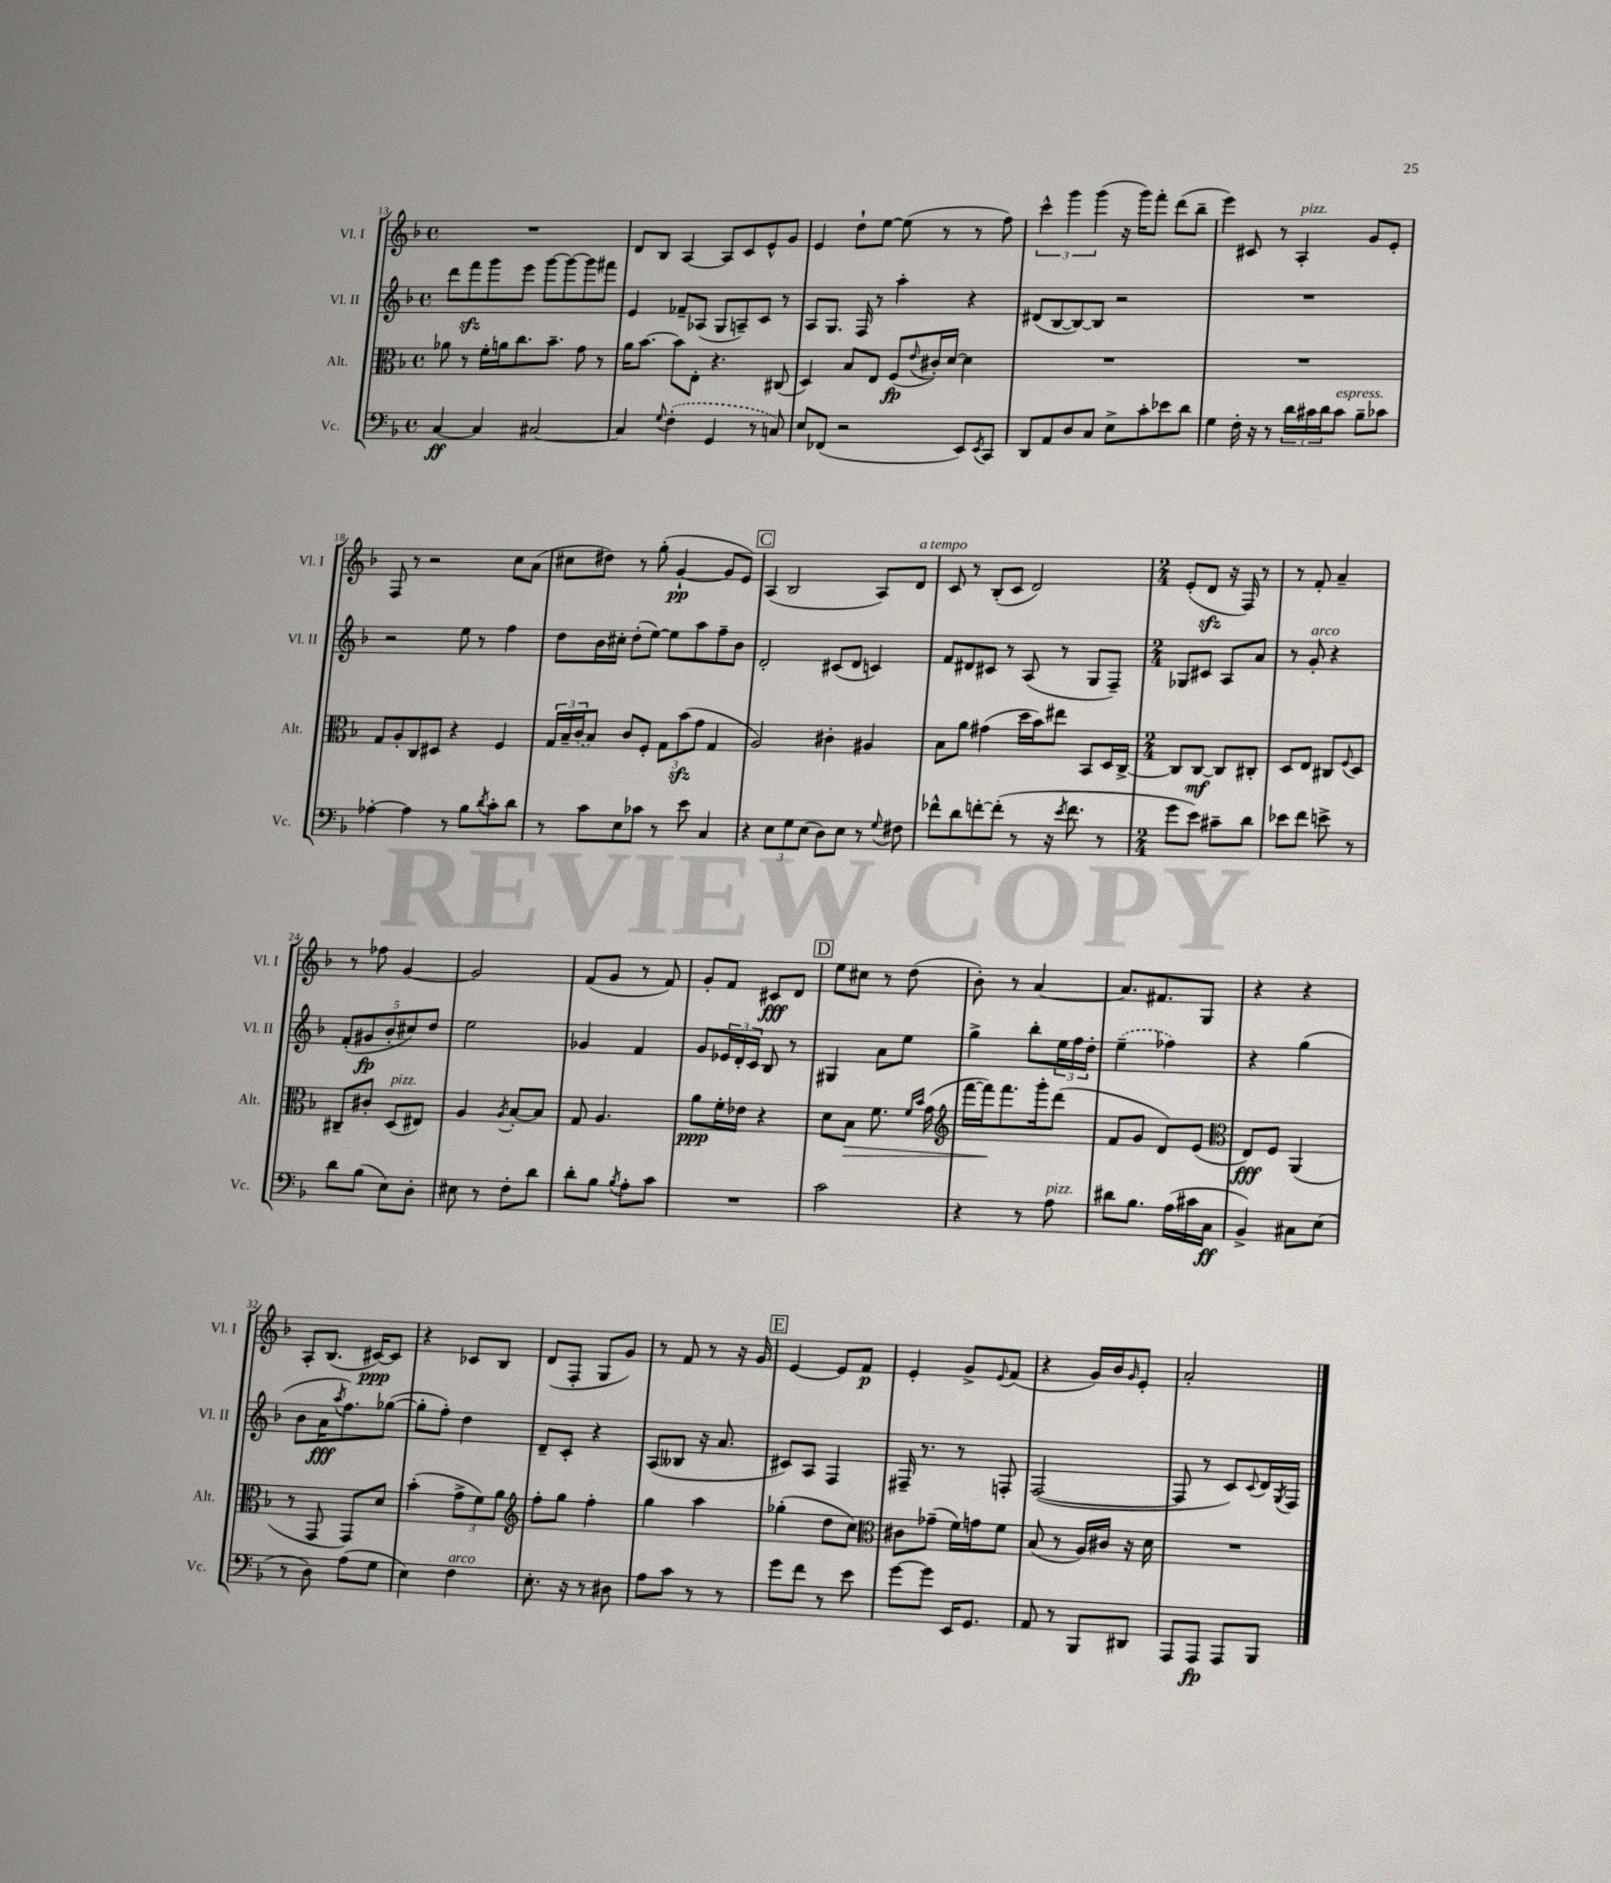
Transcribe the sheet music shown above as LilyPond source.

<<
\new StaffGroup <<
\new Staff = "s0" \with { instrumentName = "Vl. I" shortInstrumentName = "Vl. I" } {
    \clef treble \key f \major \defaultTimeSignature \time 4/4
    R1 |
    d'8 bes8 a4~ a8 c'8 e'8-^ g'8 |
    e'4 d''8-! e''8~ e''8( r8 r8 f''8) |
    \tuplet 3/2 { c'''4-^ g'''4 g'''4( } r16 g'''16) f'''8-. d'''8( bes''8-- |
    e'''4) cis'8 r8 a4-.^\markup { \italic "pizz." } g'8 e'8-. |
    f8 r8 r2 c''8 a'8( |
    cis''8 dis''8) r8 g''8-.( g'4~-!\pp g'8 e'8) |
    \mark \markup { \box "C" } a4( bes2 a8) d'8^\markup { \italic "a tempo" } |
    c'8 r8 bes8-.( c'8 d'2) |
    \numericTimeSignature \time 2/4 e'8-.( d'8\sfz r16 f16) r8 |
    r8 f'8-. a'4-- |
    r8 fes''8 g'4~ |
    g'2 |
    f'8( g'8 r8 f'8) |
    g'8-. f'8 cis'8\fff d'8 |
    \mark \markup { \box "D" } e''8 cis''8 r8 d''8( |
    bes'8-.) r8 a'4~ |
    a'8. fis'8. g8 |
    r4 r4 |
    a8-. bes8.( cis'16~\ppp) cis'8 |
    r4 ces'8 bes8 |
    d'8( f8-. g8 g'8) |
    r8 f'8 r8 r16 g'16 |
    \mark \markup { \box "E" } e'4~ e'8 f'8\p |
    e'4-. g'8-> \appoggiatura { e'8 } f'8( |
    r4 g'16) bes'16 \grace { g'16 } e'8-. |
    a'2-. \bar "|." |
}
\new Staff = "s1" \with { instrumentName = "Vl. II" shortInstrumentName = "Vl. II" } {
    \clef treble \key f \major \defaultTimeSignature \time 4/4
    d'''8 f'''8\sfz g'''8 e'''8 g'''8~ g'''8~ g'''8 fis'''8 |
    e'4 fes'8-- aes8( g8 a8--) c'8 r8 |
    a8 g8. f16 r8 a''4-. r4 |
    dis'8( bes8~ bes8~) bes8 r2 |
    R1 |
    r2 e''8 r8 f''4 |
    d''8 bes'16 cis''16-. d''8-.( e''8~) e''8 a''8 f''8-- bes'8 |
    \mark \markup { \box "C" } d'2-. cis'8( d'8 c'4) |
    f'8 dis'8 cis'8 r8 a8( r8 g8 f8--) |
    \numericTimeSignature \time 2/4 ges8 cis'8 a8 a'8 |
    r8 g'8-.^\markup { \italic "arco" } r4 |
    \tuplet 5/4 { f'8-.( gis'8\fp bes'8-. cis''8) d''8 } |
    e''2 |
    ges'4 f'4 |
    g'8 \tuplet 3/2 { ees'16 d'16-. c'16 } bes8 r8 |
    \mark \markup { \box "D" } gis4 a'8 e''8 |
    g''4-> bes''8-. \tuplet 3/2 { e''16 f''16 d''16-. } |
    \once \slurDashed e''4--( fes''4) |
    r4 g''4( |
    bes'8 a'16\fff \acciaccatura { a''8 } f''8.) ges''8~( |
    ges''8-. f''8-.) d''4 |
    d'8-- c'8-. r4 |
    a8( beses8 r16 a'8. |
    \mark \markup { \box "E" } cis'8) a8 f4 |
    fis16-- r8. r8 f8-. |
    f2~( |
    f8 r8 c'8) \appoggiatura { c'8 } d'16 \acciaccatura { g8 } f16 \bar "|." |
}
\new Staff = "s2" \with { instrumentName = "Alt." shortInstrumentName = "Alt." } {
    \clef alto \key f \major \defaultTimeSignature \time 4/4
    aes'8 r8 f'16-. a'16 c''8. bes'8.-- g'8 r8 |
    a'16 bes'8.~ bes'8 e8-. r4. cis8( |
    d4) bes8 e8 f8\fp( \appoggiatura { e'8 } cis'16-.) d'16~ d'4 |
    R1 |
    R1 |
    g8 a8-. c8 dis8 r4 f4 |
    \tuplet 3/2 { g16 bes16-- \once \slurDashed c'16( } bes8) c'8 f8-. \tuplet 3/2 { g8 bes'8\sfz( g'8 } g4 |
    \mark \markup { \box "C" } a2) cis'4-. ais4 |
    bes8 a'8 gis'4( d''16 bes'16) eis''8 bes,8 d16 c16~-> |
    \numericTimeSignature \time 2/4 c8 c8~\mf c8 cis8-. |
    d8 e8 cis8 \appoggiatura { f8 } d8 |
    cis8-- cis'8-. d8^\markup { \italic "pizz." }( eis8) |
    a4 \acciaccatura { a8 } bes8~-. bes8 |
    g8 a4. |
    a'8\ppp f'16-. ees'16 r4 |
    \mark \markup { \box "D" } d'8 bes8\> f'8. \grace { f'16 bes'16 } g'16( |
    \clef treble f'''16~ f'''16\!) f'''8. g'''16-. d'''8( |
    f'8 g'8 d'8) e'8( |
    \clef alto e8\fff) f8 a,4( |
    r8 g,8 g,8) d'8 |
    bes'4-.( \tuplet 3/2 { g'8-> f'8) a'8 } |
    \clef treble f''8-. g''8 f''4-. |
    g''4 a''4 |
    \mark \markup { \box "E" } ges''4-.( d''8 c''8) |
    \clef alto cis'8 ges'8--( f'16) g'16 f'8 |
    bes8( r8 a16) cis'16 r16 d'16 |
    R2 \bar "|." |
}
\new Staff = "s3" \with { instrumentName = "Vc." shortInstrumentName = "Vc." } {
    \clef bass \key f \major \defaultTimeSignature \time 4/4
    c4~\ff c4 cis2~ |
    cis4 \appoggiatura { g8 } \once \slurDashed f4-.( g,4 r8 c8) |
    e8 fes,8( r2 e,8) \acciaccatura { e,8 } c,8 |
    d,8 a,8 d8 c8 e8-> c'8-. ees'8 d'8 |
    g4 f16-. r16 r8 \tuplet 3/2 { d'16 cis'16 d'16 } cis'8^\markup { \italic "espress." } bes8-- ces'8 |
    aes4~-. aes4 r8 bes8 \acciaccatura { d'8 } c'8-. d'8 |
    r8 c'8 e8 ces'8 r8 e'8 c4 |
    \mark \markup { \box "C" } r4 \tuplet 3/2 { e8 g8 e8( } d8) e8 r8 \appoggiatura { g8 } fis8 |
    fes'8-^ d'8 f'8~-. f'8-.( r8 r16 \acciaccatura { e'8 } f'8. r8 |
    \numericTimeSignature \time 2/4 g'8 e'8) cis'8-- d'8 |
    ees'8 f'8 e'8-> r8 |
    d'8 bes8( e8) d8-. |
    eis8 r8 f8-. d'8 |
    d'8-. bes8 \acciaccatura { bes8 } a8-. c'8 |
    R2 |
    \mark \markup { \box "D" } c'2 |
    r4 r8 a8^\markup { \italic "pizz." } |
    dis'8 bes8. a16( cis'16 c16\ff |
    bes,4->) cis8 e8( |
    r8 d8) a8( g8 |
    e4) f4^\markup { \italic "arco" } |
    e8.-. r16 r8 dis8 |
    a8 c'8 r8 r8 |
    \mark \markup { \box "E" } g'8 f'8 r8 e'8 |
    g'8~ g'8 e,16 g,8. |
    a,8 r8 bes,,8 dis,8 |
    a,,8 a,,8\fp a,,8 bes,,8 \bar "|." |
}
>>
>>
\layout { \context { \Score currentBarNumber = #13 } }
